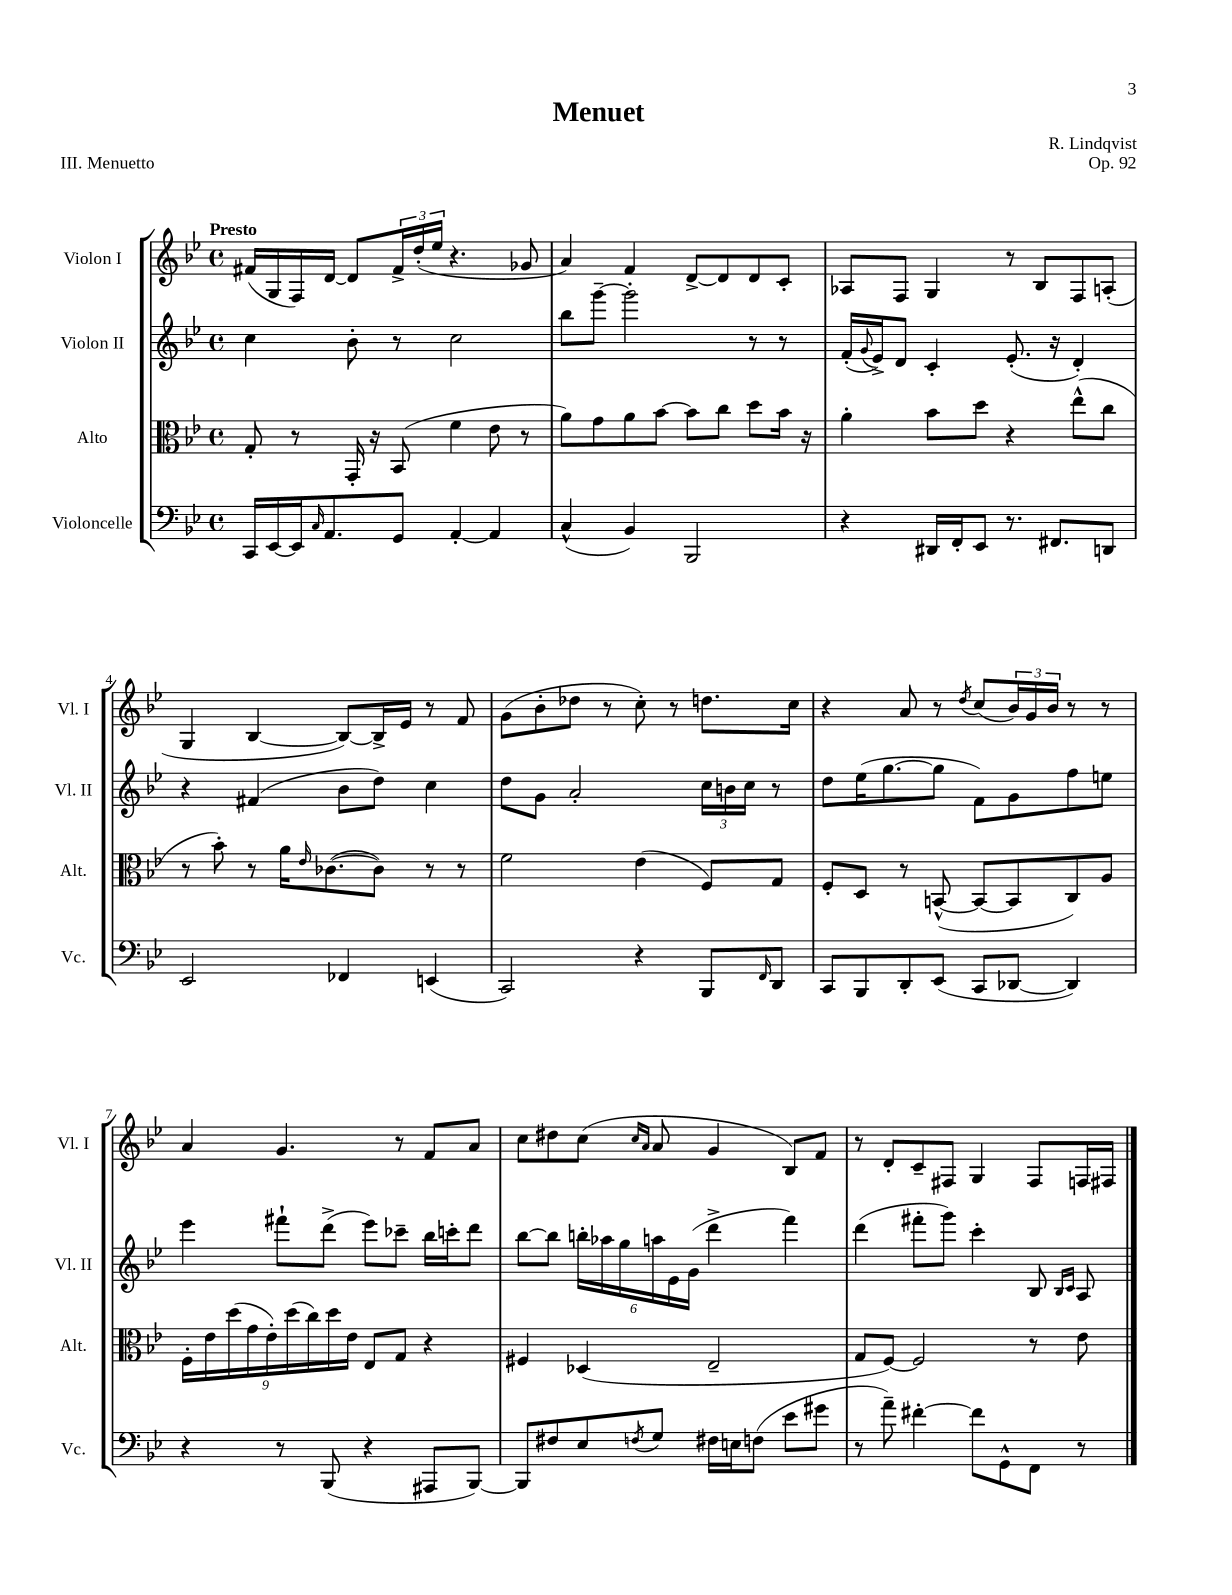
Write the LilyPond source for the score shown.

\header { title = "Menuet" composer = "R. Lindqvist" opus = "Op. 92" piece = "III. Menuetto" }
<<
\new StaffGroup <<
\new Staff = "s0" \with { instrumentName = "Violon I" shortInstrumentName = "Vl. I" } {
    \clef treble \key bes \major \defaultTimeSignature \time 4/4 \tempo "Presto"
    fis'16( g16 f16) d'16~ d'8 \tuplet 3/2 { fis'16-> d''16-.( ees''16 } r4. ges'8 |
    a'4) f'4 d'8~-> d'8 d'8 c'8-. |
    aes8 f8 g4 r8 bes8 f8 a8-.( |
    g4 bes4~ bes8~) bes16-> ees'16 r8 f'8 |
    g'8( bes'8-. des''8 r8 c''8-.) r8 d''8. c''16 |
    r4 a'8 r8 \acciaccatura { d''8 } c''8( \tuplet 3/2 { bes'16) g'16 bes'16 } r8 r8 |
    a'4 g'4. r8 f'8 a'8 |
    c''8 dis''8 c''8( \grace { c''16 a'16 } a'8 g'4 bes8) f'8 |
    r8 d'8-. c'8-- fis8 g4 fis8 f16 fis16 \bar "|." |
}
\new Staff = "s1" \with { instrumentName = "Violon II" shortInstrumentName = "Vl. II" } {
    \clef treble \key bes \major \defaultTimeSignature \time 4/4
    c''4 bes'8-. r8 c''2 |
    bes''8 g'''8~-- g'''2-. r8 r8 |
    f'16-.( \appoggiatura { g'8 } ees'16->) d'8 c'4-. ees'8.-.( r16 d'4-.) |
    r4 fis'4( bes'8 d''8) c''4 |
    d''8 g'8 a'2-. \tuplet 3/2 { c''16 b'16 c''16 } r8 |
    d''8 ees''16( g''8.~ g''8 f'8) g'8 f''8 e''8 |
    ees'''4 fis'''8-! d'''8->( ees'''8) ces'''8-- bes''16 c'''16-. d'''8 |
    bes''8~ bes''8 \tuplet 6/4 { b''16-. aes''16 g''16 a''16 ees'16 g'16( } d'''4-> f'''4) |
    d'''4( fis'''8-. g'''8) c'''4-. bes8 \grace { bes16 c'16 } a8 \bar "|." |
}
\new Staff = "s2" \with { instrumentName = "Alto" shortInstrumentName = "Alt." } {
    \clef alto \key bes \major \defaultTimeSignature \time 4/4
    g8-. r8 g,16-. r16 bes,8( f'4 ees'8 r8 |
    a'8) g'8 a'8 bes'8~ bes'8 c''8 d''8 bes'16 r16 |
    a'4-. bes'8 d''8 r4 ees''8-^( c''8 |
    r8 bes'8-.) r8 a'16 \grace { ees'16 } ces'8.~( ces'8) r8 r8 |
    f'2 ees'4( f8) g8 |
    f8-. d8 r8 b,8~-^( b,8~ b,8 c8) a8 |
    \tuplet 9/8 { f16-. ees'16 d''16( g'16 ees'16-.) d''16( c''16) d''16 ees'16 } ees8 g8 r4 |
    fis4 des4( ees2-- |
    g8 f8~) f2 r8 ees'8 \bar "|." |
}
\new Staff = "s3" \with { instrumentName = "Violoncelle" shortInstrumentName = "Vc." } {
    \clef bass \key bes \major \defaultTimeSignature \time 4/4
    c,16 ees,16~ ees,16 \grace { c16 } a,8. g,8 a,4~-. a,4 |
    c4-^( bes,4) bes,,2 |
    r4 dis,16 f,16-. ees,8 r8. fis,8. d,8 |
    ees,2 fes,4 e,4( |
    c,2) r4 bes,,8 \grace { f,16 } d,8 |
    c,8 bes,,8 d,8-. ees,8( c,8 des,8~ des,4) |
    r4 r8 bes,,8( r4 ais,,8 bes,,8~) |
    bes,,8 fis8 ees8 \acciaccatura { f8 } g8 fis16 e16 f8( ees'8 gis'8 |
    r8 a'8--) fis'4~-. fis'8 g,8-^ f,8 r8 \bar "|." |
}
>>
>>
